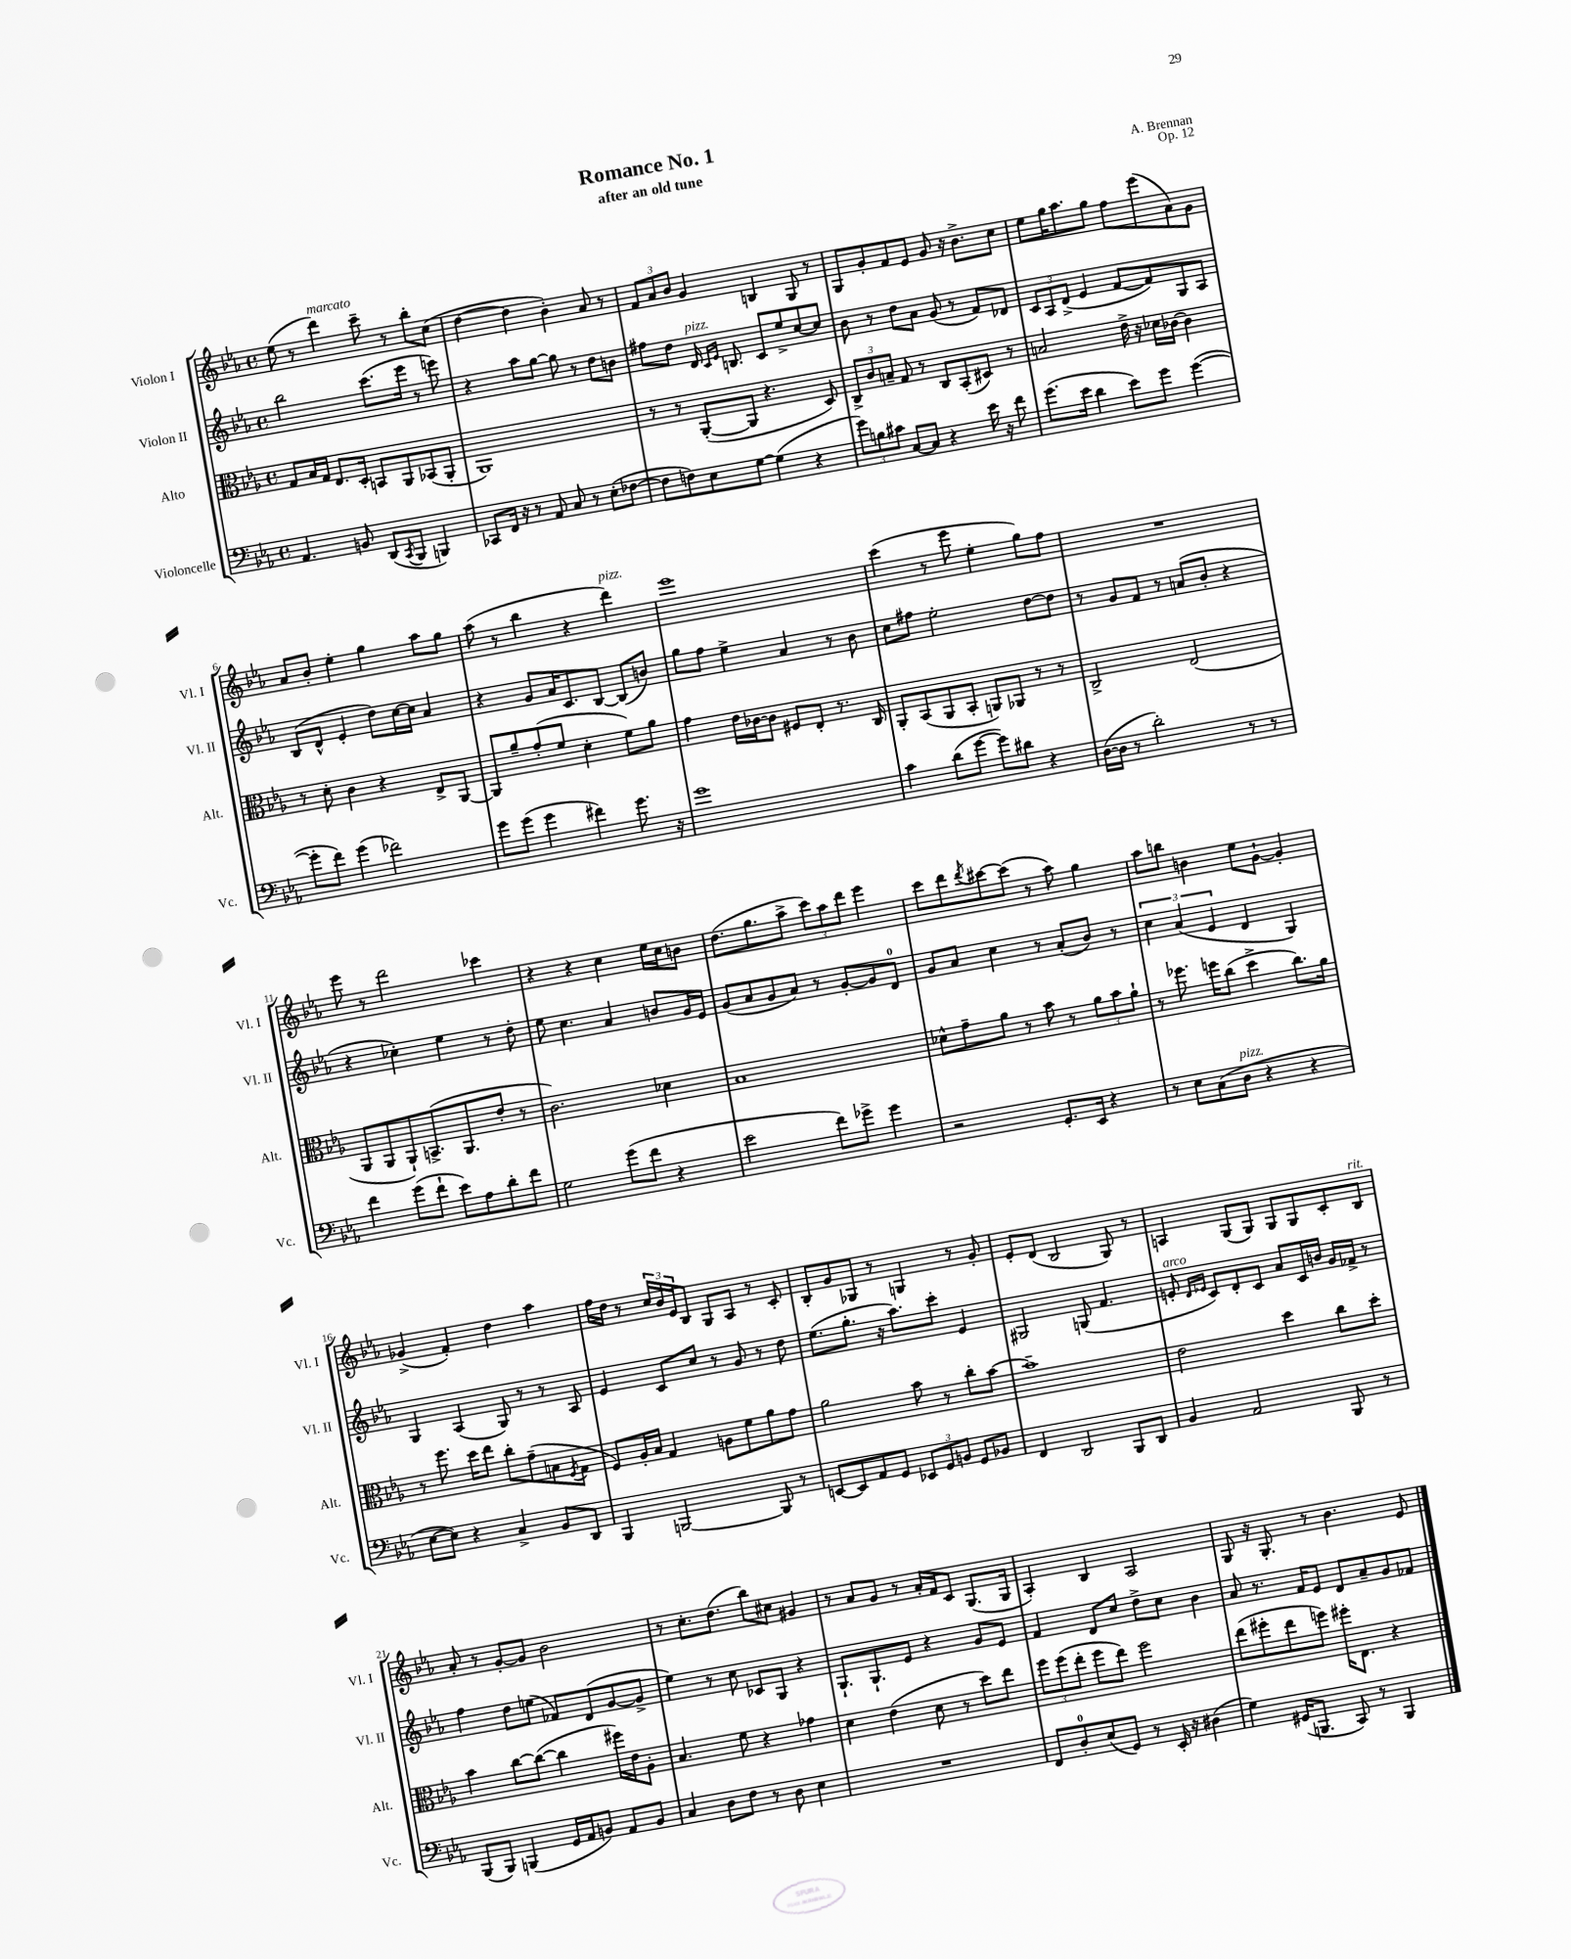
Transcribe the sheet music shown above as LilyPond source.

\header { title = "Romance No. 1" composer = "A. Brennan" subtitle = "after an old tune" opus = "Op. 12" }
<<
\new StaffGroup <<
\new Staff = "s0" \with { instrumentName = "Violon I" shortInstrumentName = "Vl. I" } {
    \clef treble \key ees \major \defaultTimeSignature \time 4/4
    ees''8( r8 d'''4^\markup { \italic "marcato" }) c'''8-- r8 bes''8-. c''8( |
    d''4~ d''4 bes'4-.) aes'8 r8 |
    \tuplet 3/2 { f'8 aes'8 bes'8 } g'4 b4 g8 r8 |
    g8 g'8-. f'8 ees'8 g'8 r16 bes'8.-> c''8 |
    ees''8 g''16 aes''8. g''8 f''8 ees'''8( aes'8) g'8 |
    aes'8 bes'8-. ees''4-. g''4 aes''8 g''8 |
    aes''8( r8 bes''4 r4 d'''4^\markup { \italic "pizz." }) |
    ees'''1 |
    c'''4( r8 ees'''8 ees''4-. g''8) f''8 |
    R1 |
    ees'''8 r8 d'''2 ces'''4 |
    r4 r4 c''4 ees''16 c''16 b'8 |
    d''8.( g''8. aes''8-> \tuplet 3/2 { c'''8) aes''8 d'''8 } ees'''4 |
    c'''8 d'''8 \acciaccatura { d'''8 } cis'''8~ cis'''8( r8 aes''8) g''4 |
    aes''8 b''8 b'4 ees''8 g'8~-! g'4-. |
    ges'4->( f'4-.) d''4 aes''4 |
    f''16 d''16 r8 \tuplet 3/2 { c''16 bes'16 ees'16 } bes8 g8 aes8 r8 c'8-. |
    bes8-. g'8 ges8 r8 g4 r8 g'8-. |
    ees'8-. d'8( bes2 g8) r8 |
    a4 g8( g8) g8 g8 c'8-. bes8^\markup { \italic "rit." } |
    aes'8-. r8 g'8~-. g'8 bes'2 |
    r8 c''8.-. d''8.( bes''8) cis''8 gis'4 |
    r8 aes'8 g'8 r8 aes'16-. f'16 c'8 g8.( g16 |
    aes4-.) bes4 aes2 |
    g8 r16 g8.-. r8 bes'4. ees'8 \bar "|." |
}
\new Staff = "s1" \with { instrumentName = "Violon II" shortInstrumentName = "Vl. II" } {
    \clef treble \key ees \major \defaultTimeSignature \time 4/4
    bes''2 c'''8.( ees'''16 r8 e'''8) |
    r4 aes''8 g''8~ g''8 r8 d''8 b'8 |
    fis''8 d''8 d'16^\markup { \italic "pizz." } \grace { c'16 ees'16 } b8. c'8 ees''8-> c''8~ c''8 |
    bes'8 r8 d''8 aes'8 g'8( r8 f'8) des'8 |
    \tuplet 3/2 { c'8 aes8 d'8->( } ees'4 f'8~ f'8) g8 aes8 |
    bes8( d'8-^ ees'4-. d''8) c''16~ c''16 aes'4 |
    r4 g'8 aes'16 c'8. bes8~ bes8( b'8) |
    g''8 f''8 ees''4-> aes'4 r8 bes'8 |
    c''8 fis''8 ees''2-. d''8~ d''8 |
    r8 g'8 f'8 r8 a'8( bes'8-. r4 |
    r4 ces''4-.) ees''4 r8 d''8-. |
    ees''8 c''4. aes'4 b'8 g'16 ees'16 |
    g'8( aes'8 g'8 aes'8) r8 g'8~-. g'8 d'8-0 |
    g'8 aes'8 c''4 r8 aes'8-.( bes'8) r8 |
    \tuplet 3/2 { c''4 aes'4( ees'4 } d'4 g4) |
    g4 aes4( g8) r8 r8 aes8 |
    ees'4 c'8 c''8 r8 g'8 r8 d''8 |
    ees''8.( g''8.-. r16 aes''8.) c'''8-. ees'4 |
    gis2 g8( f'4. |
    e'8-.^\markup { \italic "arco" } \grace { d'16 ees'16 } c'8) d'8-. c'8 aes'8 c'16 b'16 g'16 fes'16-> r8 |
    f''4 d''8 e''8( fes'8) d'8( g'8~ g'8-> |
    ees''4) r8 c''8 ces'8 g8 r4 |
    g8.-! g8.-! ees'8 r4 g'8 ees'8 |
    f'4 d'8 c''8 d''8-> c''8 bes'4 |
    aes'8 r8. f'16 ees'8 d'8 aes'8-- g'8 fes'8 \bar "|." |
}
\new Staff = "s2" \with { instrumentName = "Alto" shortInstrumentName = "Alt." } {
    \clef alto \key ees \major \defaultTimeSignature \time 4/4
    g8 bes16 g16 ees8. d16-. b,8 aes,8 bes,8( aes,8-. |
    aes,1) |
    r8 r8 aes,8~-.( aes,8 r4. d8) |
    \tuplet 3/2 { c8-> c'8 b8-- } g8 r8 c8 bes,8-.( dis8) r8 |
    b2 ees'16-> r16 des'16 ces'16~ ces'4 |
    r8 d'8-. c'4 r4 ees8-> aes,8~ |
    aes,8 aes'8-- g'8-.( f'8 d'4-. f'8) aes'8 |
    g'4 ees'16 ces'16~ ces'8 fis8 ees8-. r8. c16 |
    aes,8-. bes,8( aes,8 bes,8-. a,8) aes,8 r8 r8 |
    c2-> ees2( |
    aes,8 aes,8 aes,8-!) b,8.->( aes,8. ees'8-. r8 |
    c'2.) des'4 |
    bes1 |
    des'8-^ g'8-- aes'8 r8 bes'8 r8 \tuplet 3/2 { aes'8 bes'8 aes'8-! } |
    r8 fes''8. f''16 c''8( d''4-> c''8.) aes'16 |
    r8 f''8. d''16 ees''8 c''8-. g'8--( b8 \acciaccatura { f8 } g8 |
    f8) aes16-. bes16 g4 a8 f'8 aes'8 g'8 |
    aes'2 bes'8 r8 c''8-. bes'8~ |
    bes'1-- |
    ees'2 d''4 c''8 d''8-. |
    bes'4 c''8~ c''8~( c''4 fis''16) ees'16 aes8-. |
    bes4. f'8 r4 ges'4 |
    d'4 ees'4( d'8 r8 d''8) ees''8 |
    \tuplet 3/2 { f''8 f''8( ees''8-. } f''8 ees''8) f''2 |
    ees''8( fis''8-. ees''8 f''8) fis''16-. ees8. r4 \bar "|." |
}
\new Staff = "s3" \with { instrumentName = "Violoncelle" shortInstrumentName = "Vc." } {
    \clef bass \key ees \major \defaultTimeSignature \time 4/4
    aes,4. b,8 d,8( \acciaccatura { c,8 } bes,,8 b,,4) |
    ces,8 f,16 r16 r8 aes,8 c8 r8 ees8-.( fes8~ |
    fes8 f8) ees8 g8~ g4( r4 |
    \tuplet 3/2 { g'8) b8 cis'8 } c8~ c8 r4 ees'16 r16 f'8 |
    g'8.( ees'16 d'4 ees'8) g'8 g'4~( |
    g'8-. f'8) g'4( fes'2) |
    g'8 g'8( g'4 fis'4) g'8. r16 |
    g'1 |
    c'4 d'8( g'8~ g'8) dis'8 r4 |
    d16~( d16 r8 d'2-.) r8 r8 |
    f'4 g'8( f'8-! ees'8) aes8 d'8-. f'8 |
    g2 g'8( f'8 r4 |
    ees'2 f'8) ges'8-> ges'4 |
    r2 g,8.-. ees,16 r4 |
    r8 ees8 c8( d8^\markup { \italic "pizz." } r4 r4 |
    ees8~ ees8) r4 c4-> bes,8 d,8 |
    bes,,4 b,,2~ b,,8 r8 |
    e,8~ e,8 aes,8 g,8 \tuplet 3/2 { ees,8 g,8 b,8 } g,8 bes,8 |
    f,4 d,2 bes,,8 d,8 |
    bes,4 aes,2 bes,,8 r8 |
    bes,,8( bes,,8) b,,4( g,16 aes,16 b,8) aes,8 b,8 |
    c4 d8 f8 r8 d8 ees4 |
    R1 |
    f,8 d8-0-. ees8( g,8) r8 ees,16-. r16 dis4( |
    g4) gis,16( b,,8. c,8) r8 b,,4 \bar "|." |
}
>>
>>
